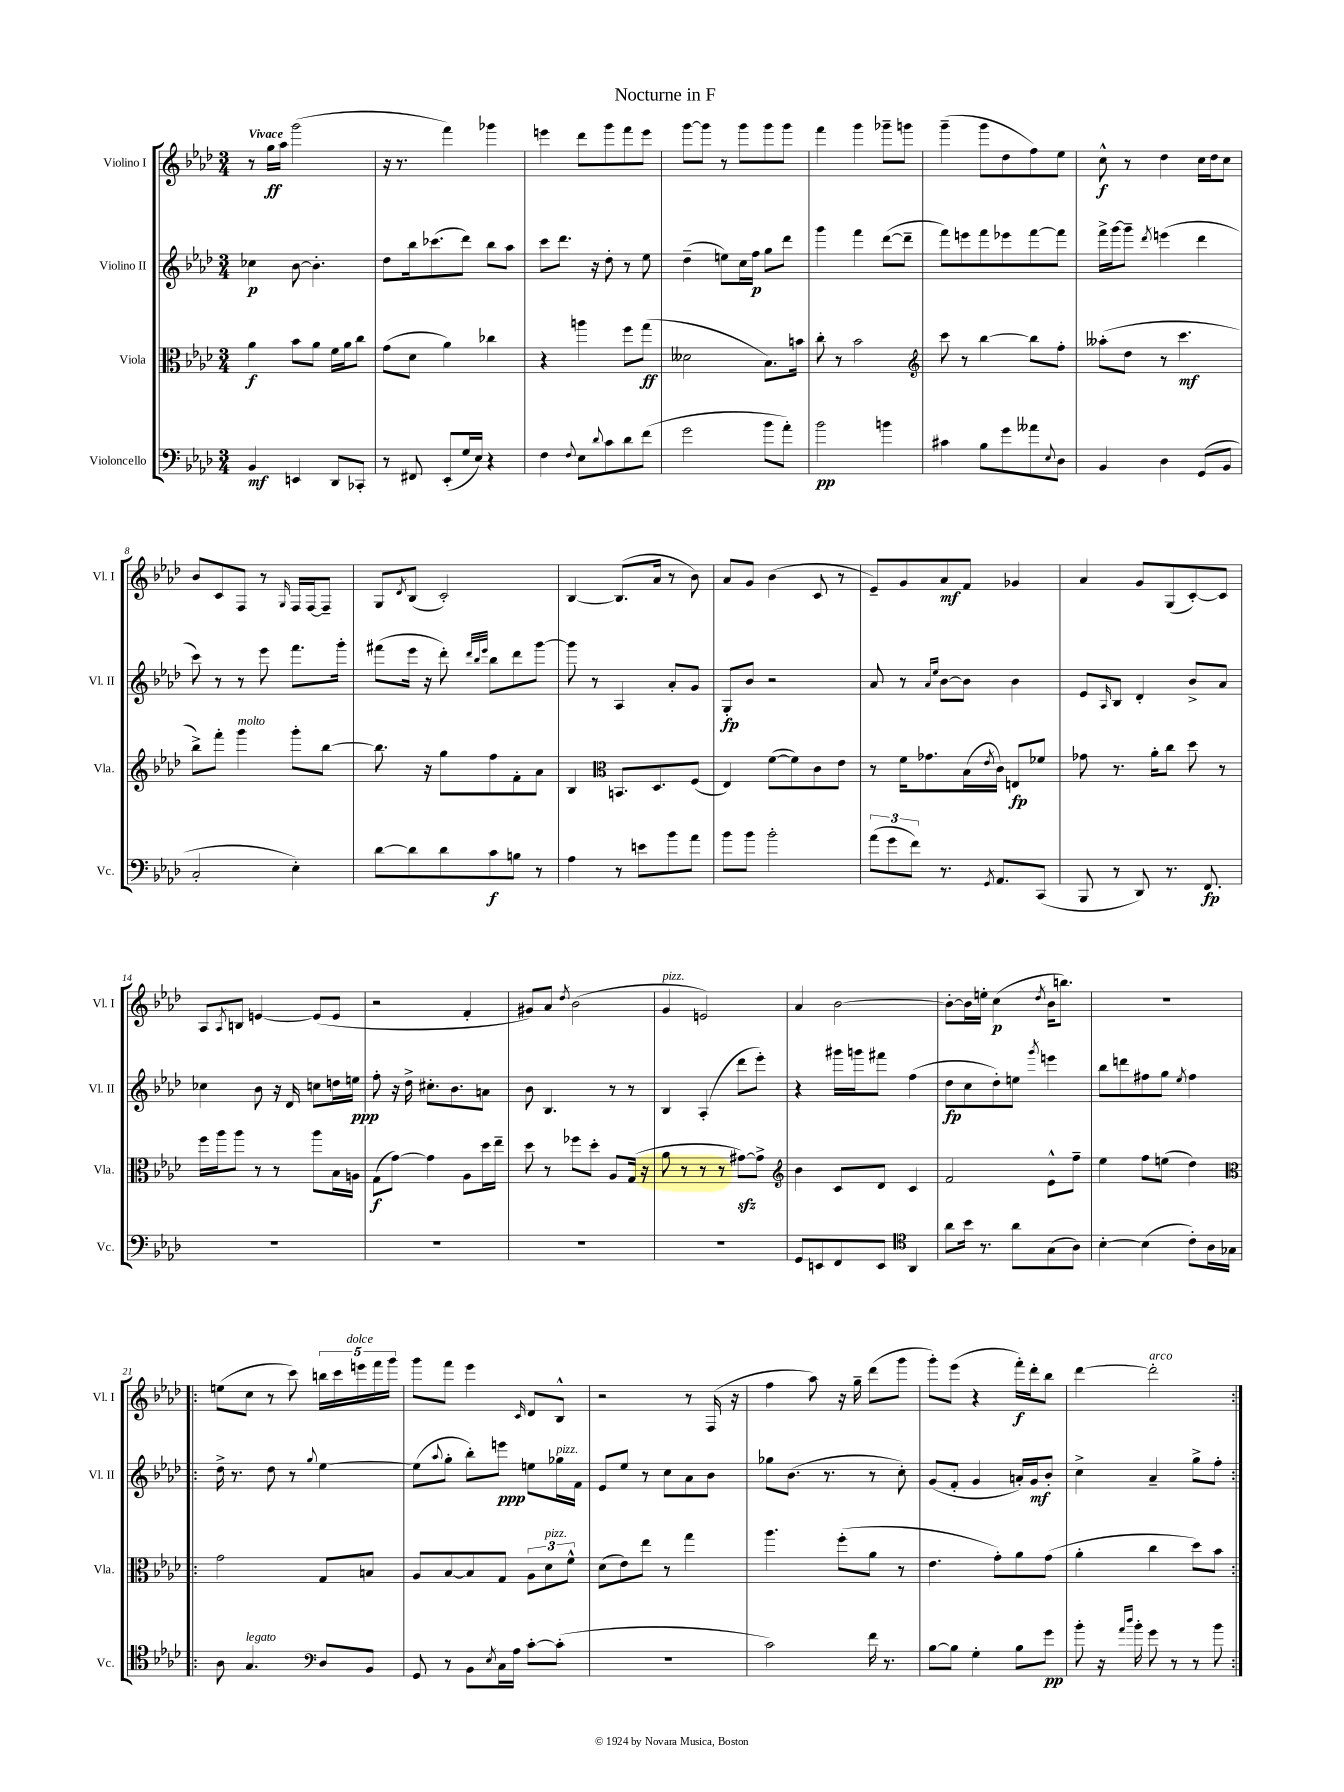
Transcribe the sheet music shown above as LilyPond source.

\header { title = "Nocturne in F" }
<<
\new StaffGroup <<
\new Staff = "s0" \with { instrumentName = "Violino I" shortInstrumentName = "Vl. I" } {
    \clef treble \key aes \major \numericTimeSignature \time 3/4 \tempo "Vivace"
    r8 g''16\ff aes''16 g'''2( |
    r16 r8. f'''4) ges'''4 |
    e'''4 des'''8 g'''8 f'''8 e'''8 |
    g'''8~ g'''8 r8 g'''8 g'''8 g'''8 |
    f'''4 g'''4 ges'''8-- g'''8 |
    g'''4--( g'''8 des''8 f''8) ees''8 |
    c''8-^\f r8 des''4 c''16 des''16 c''8 |
    bes'8 c'8 f8 r8 \grace { g16 } f16 f16~ f8-- |
    g8 \acciaccatura { des'8 } bes8( c'2-.) |
    bes4~ bes8.( aes'16 r8 bes'8) |
    aes'8 g'8 bes'4( c'8 r8 |
    ees'8--) g'8 aes'8\mf f'8 ges'4 |
    aes'4 g'8 g8( c'8~-.) c'8 |
    aes8 \acciaccatura { aes8 } b8 e'4~ e'8( e'8 |
    r2 f'4-. |
    gis'8) aes'8 \acciaccatura { des''8 } bes'2( |
    g'4^\markup { \italic "pizz." } e'2) |
    aes'4 bes'2~ |
    bes'8~-. bes'16 e''16-. c''4\p( \acciaccatura { des''8 } bes'16 b''8.) |
    R2. |
    \repeat volta 2 { e''8( c''8 r8 c'''8) \tuplet 5/4 { b''16 c'''16 e'''16^\markup { \italic "dolce" } f'''16 g'''16 } |
    g'''8 f'''8 ees'''4 \grace { c'16 } des'8 bes8-^ |
    r2 r8 f16( r16 |
    f''4 aes''8) r16 g''16-- des'''8( g'''8 |
    g'''8-.) ees'''8( r4 f'''16-.\f) des'''16-. bes''8 |
    des'''4~ des'''2-.^\markup { \italic "arco" } | }
}
\new Staff = "s1" \with { instrumentName = "Violino II" shortInstrumentName = "Vl. II" } {
    \clef treble \key aes \major \numericTimeSignature \time 3/4
    ces''4\p bes'8~ bes'4.-. |
    des''8 bes''16 ces'''8.( des'''8) bes''8 aes''8 |
    c'''8 des'''8. r16 des''8-. r8 ees''8 |
    des''4--( e''8) c''16 f''16\p g''8 des'''8 |
    g'''4 f'''4 des'''8~( des'''8-- |
    f'''8) e'''8 f'''8 ees'''8 f'''8~ f'''8 |
    f'''16-> g'''16~ g'''8-- \acciaccatura { des'''8 } e'''4( des'''4 |
    c'''8) r8 r8 ees'''8 f'''8. g'''16-. |
    fis'''8( ees'''16 r16 des'''8-.) \grace { des'''32 bes''32 ees'''32 } bes''8 des'''8 g'''8~ |
    g'''8 r8 aes4 aes'8-. g'8 |
    g8-.\fp bes'8 r2 |
    aes'8 r8 \grace { aes'16 ees''16 } bes'8~ bes'8 bes'4 |
    ees'8 \grace { aes16 } bes8 des'4-. bes'8-> aes'8 |
    ces''4 bes'8 r16 des'16 c''8 d''16 e''16\ppp |
    f''8-. r16 des''16-> cis''8.-. bes'8. a'8 |
    bes'8 bes4. r8 r8 |
    bes4 aes4-.( des'''8 ees'''8-.) |
    r4 gis'''16 g'''16 fis'''8 f''4( |
    des''8\fp c''8 des''8-.) e''8 \acciaccatura { g'''8 } e'''4 |
    bes''8 d'''8 fis''8 g''8 \acciaccatura { ees''8 } fis''4 |
    \repeat volta 2 { des''16-> r8. des''8 r8 \appoggiatura { g''8 } ees''4~ |
    ees''8( \appoggiatura { aes''8 } g''8-. bes''8-.) e'''8\ppp e''8 ges''16^\markup { \italic "pizz." } f'16 |
    ees'8 ees''8 r8 c''8 aes'8 bes'8 |
    ges''8 bes'8.( r8. r8 c''8-.) |
    g'8( f'8-. g'4 a'16-.) g'16\mf bes'8-. |
    c''4-> aes'4-- g''8-> f''8-. | }
}
\new Staff = "s2" \with { instrumentName = "Viola" shortInstrumentName = "Vla." } {
    \clef alto \key aes \major \numericTimeSignature \time 3/4
    aes'4\f bes'8 aes'8 f'16 aes'16 c''8 |
    g'8( des'8 aes'4) ces''4 |
    r4 a''4 f''8 g''8\ff( |
    deses'2 bes8.) b'16 |
    c''8-. r8 bes'2 |
    \clef treble c'''8 r8 bes''4~ bes''8 f''8-. |
    aeses''8-.( des''8 r8 c'''4.\mf |
    bes''8->) f'''8-. g'''4^\markup { \italic "molto" } g'''8-. bes''8~ |
    bes''8. r16 g''8 f''8 f'8-. aes'8 |
    bes4 \clef alto b,8. des8. f8( |
    ees4) f'8~( f'8) c'8 ees'8 |
    r8 f'16 ges'8. bes16( \acciaccatura { ees'8 } c'16) e8\fp fes'8 |
    ges'8 r8. aes'16-. c''8 des''8 r8 |
    f''16 aes''16 aes''8 r8 r8 aes''8 bes16 a16 |
    g8\f( g'8~) g'4 aes8 des''16 ees''16-- |
    des''8 r8 fes''8 des''8-. aes8 g16( r16 |
    aes'8 r8 r8 r8 gis'8~\sfz) gis'8-> |
    \clef treble bes'4 c'8 des'8 c'4 |
    f'2 ees'8-^ f''8-- |
    ees''4 f''8 e''8( des''4) |
    \repeat volta 2 { \clef alto g'2 g8 b8 |
    aes8 bes8~ bes8 g8 \tuplet 3/2 { aes8 des'8^\markup { \italic "pizz." } f'8-^ } |
    des'8( ees'8) ees''8 r8 g''4 |
    aes''4. f''8-.( aes'8 r8 |
    ees'4. g'8-.) aes'8 g'8( |
    aes'4-. c''4 des''8) bes'8 | }
}
\new Staff = "s3" \with { instrumentName = "Violoncello" shortInstrumentName = "Vc." } {
    \clef bass \key aes \major \numericTimeSignature \time 3/4
    bes,4\mf e,4 des,8 ces,8-. |
    r8 fis,8 ees,8-.( g16 ees16) r4 |
    f4 \appoggiatura { f8 } ees8 \appoggiatura { des'8 } c'8 des'8 f'8( |
    g'2 bes'8 aes'8-.) |
    bes'2\pp b'4 |
    cis'4 bes8 g'8 aeses'8 \appoggiatura { ees8 } des8 |
    bes,4 des4 g,8( bes,8 |
    c2-. ees4-.) |
    des'8~ des'8 des'8 c'8\f b8 r8 |
    aes4 r8 e'8 bes'8 aes'8 |
    bes'8 bes'8 bes'2-. |
    \tuplet 3/2 { aes'8( g'8 f'8) } r8. \acciaccatura { g,8 } aes,8. c,8( |
    bes,,8 r8 des,8) r8. f,8.\fp |
    R2. |
    R2. |
    R2. |
    R2. |
    g,8 e,8 f,8 e,8 \clef tenor aes,4 |
    aes'8 bes'16 r8. aes'8 g8( aes8) |
    bes4~-. bes4( c'8-.) aes16 ges16 |
    \repeat volta 2 { aes8 g4.^\markup { \italic "legato" } \clef bass des8 bes,8 |
    g,8 r8 bes,8 \acciaccatura { ees8 } c16 aes16 c'8~-. c'8-.( |
    R2. |
    c'2) f'16 r8. |
    bes8~ bes8 g4-. bes8 g'8\pp |
    bes'8-. r16 \grace { aes'16 des''16 } bes'16-. g'8 r8 r8 bes'8 | }
}
>>
>>
